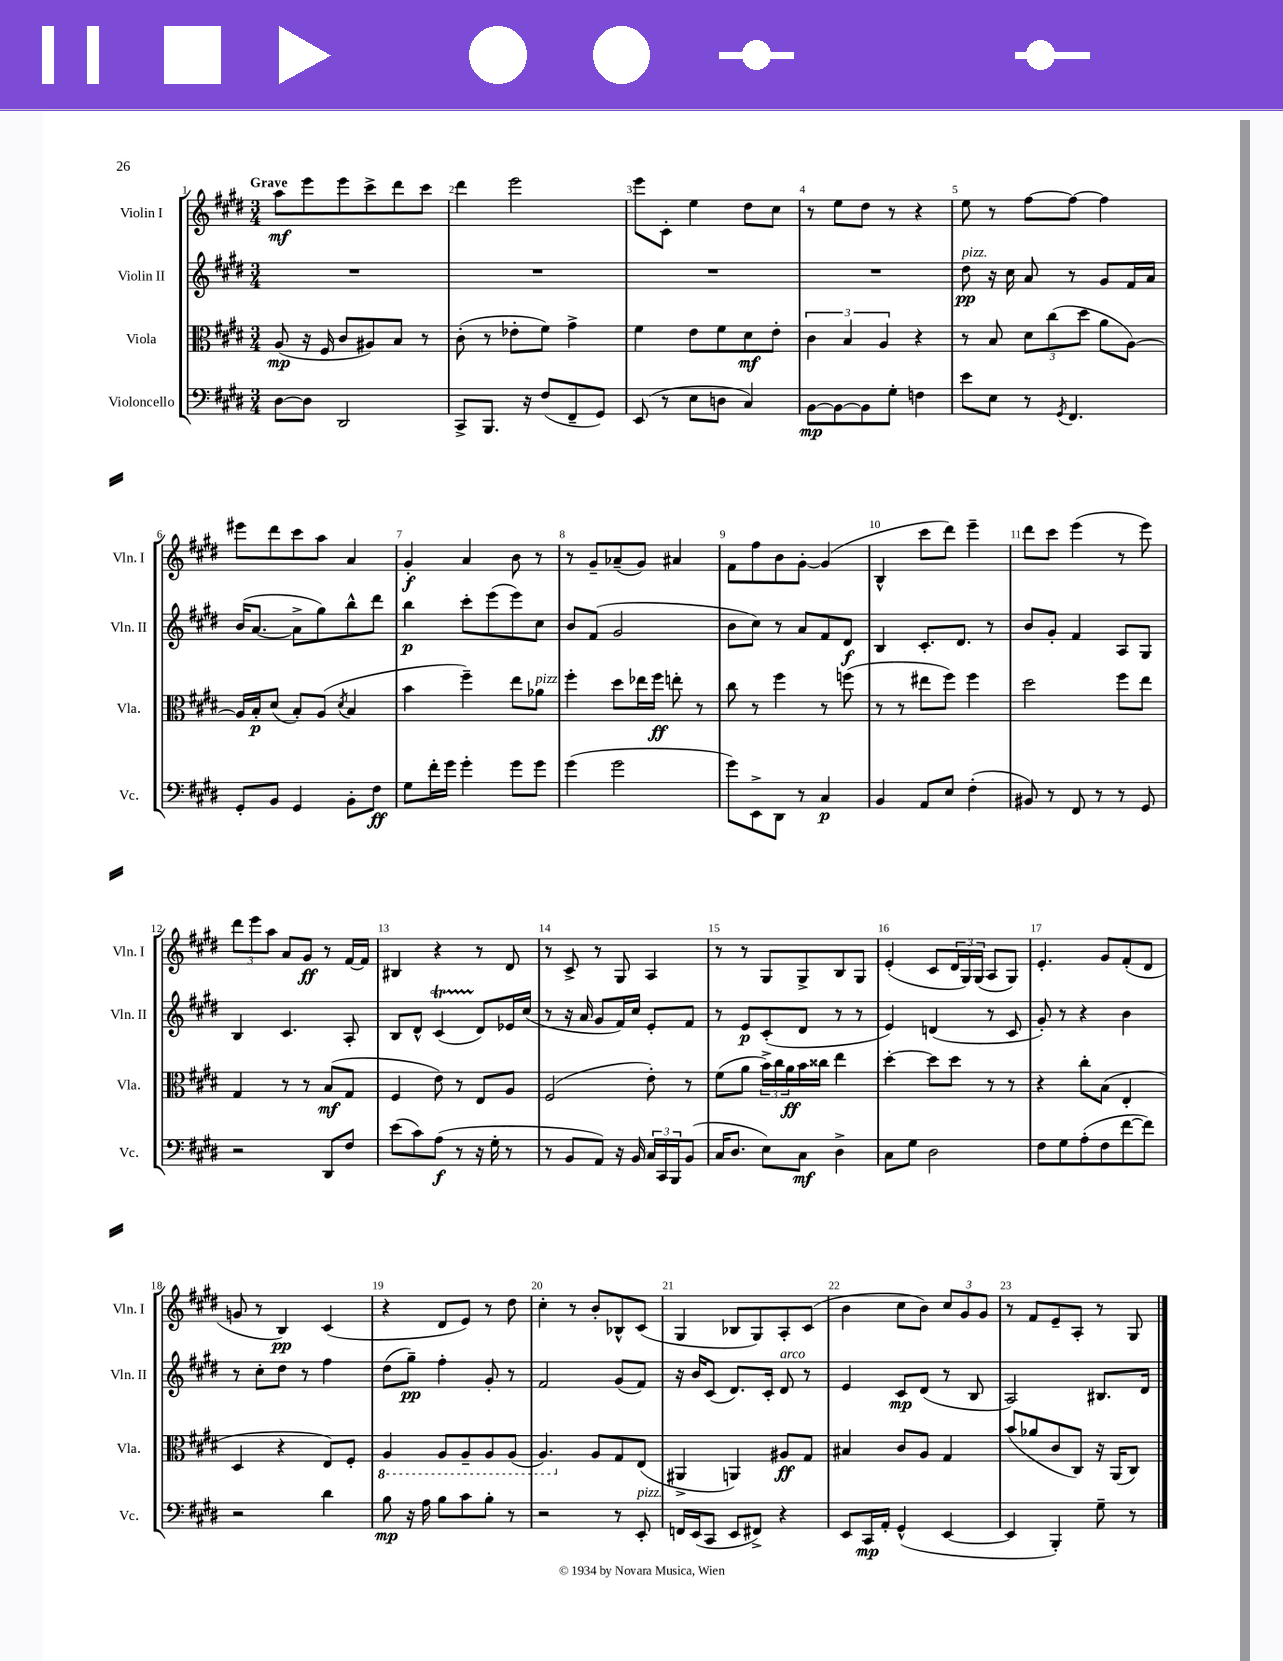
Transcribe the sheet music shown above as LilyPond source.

<<
\new StaffGroup <<
\new Staff = "s0" \with { instrumentName = "Violin I" shortInstrumentName = "Vln. I" } {
    \clef treble \key e \major \numericTimeSignature \time 3/4 \tempo "Grave"
    a''8\mf e'''8 e'''8 cis'''8-> dis'''8 cis'''8 |
    dis'''4 e'''2 |
    e'''8 cis'8-. e''4 dis''8 cis''8 |
    r8 e''8 dis''8 r8 r4 |
    e''8 r8 fis''8~ fis''8~ fis''4 |
    eis'''8 dis'''8 cis'''8 a''8 a'4 |
    gis'4-.\f a'4 b'8 r8 |
    r8 gis'8-- aes'8--( gis'8) ais'4 |
    fis'8 fis''8 b'8 gis'8~-. gis'4( |
    b4-^ cis'''8 dis'''8) e'''4-- |
    dis'''8 cis'''8 e'''4( r8 e'''8) |
    \tuplet 3/2 { dis'''8 e'''8 a''8 } a'8 gis'8\ff r8 fis'16~ fis'16 |
    bis4 r4 r8 dis'8 |
    r8 cis'8-> r8 gis8 a4 |
    r8 r8 gis8 gis8-> b8 gis8 |
    e'4-.( cis'8 \tuplet 3/2 { dis'16 gis16) gis16( } a8 gis8) |
    e'4.-. gis'8 fis'8-.( dis'8 |
    g'8 r8 b4\pp) cis'4( |
    r4 dis'8 e'8) r8 dis''8 |
    cis''4-. r8 b'8-. bes8-^ cis'8( |
    gis4 bes8 gis8) a8-. cis'8( |
    b'4 cis''8 b'8) \tuplet 3/2 { cis''8 gis'8 gis'8 } |
    r8 fis'8 e'8-- a8-. r8 gis8 \bar "|." |
}
\new Staff = "s1" \with { instrumentName = "Violin II" shortInstrumentName = "Vln. II" } {
    \clef treble \key e \major \numericTimeSignature \time 3/4
    R2. |
    R2. |
    R2. |
    R2. |
    dis''8\pp^\markup { \italic "pizz." } r16 cis''16 a'8 r8 gis'8 fis'16 a'16 |
    b'16( a'8.~ a'8-> gis''8) b''8-^ dis'''8 |
    b''4\p cis'''8-. e'''8( e'''8) cis''8 |
    b'8 fis'8( gis'2 |
    b'8 cis''8) r8 a'8 fis'8 dis'8\f |
    b4 cis'8.-. dis'8. r8 |
    b'8 gis'8-. fis'4 a8 gis8 |
    b4 cis'4. a8-. |
    b8 dis'8-^ cis'4\startTrillSpan( dis'8\stopTrillSpan) ees'16 cis''16( |
    r8 r16 a'16 gis'8 fis'16) cis''16 e'8-. fis'8 |
    r8 e'8\p cis'8-.( dis'8 r8 r8 |
    e'4) d'4( r8 cis'8 |
    gis'8-.) r8 r4 b'4 |
    r8 cis''8-. dis''8 r8 fis''4 |
    dis''8( gis''8--\pp) fis''4-. gis'8-. r8 |
    fis'2 gis'8( fis'8) |
    r16 b'16 cis'8( dis'8.) cis'16-. dis'8^\markup { \italic "arco" } r8 |
    e'4 cis'8\mp dis'8( r8 b8 |
    a2) bis8. dis'16 \bar "|." |
}
\new Staff = "s2" \with { instrumentName = "Viola" shortInstrumentName = "Vla." } {
    \clef alto \key e \major \numericTimeSignature \time 3/4
    a8\mp( r16 fis16 cis'8 ais8) b8 r8 |
    cis'8-.( r8 ees'8-. fis'8) gis'4-> |
    fis'4 e'8 fis'8 dis'8\mf e'8-. |
    \tuplet 3/2 { cis'4 b4 a4 } r4 |
    r8 b8 \tuplet 3/2 { dis'8 cis''8( dis''8 } a'8 a8~) |
    a16 b16-.\p dis'8( b8-.) a8( \acciaccatura { dis'8 } b4 |
    b'4 fis''4--) e''8 aes'8^\markup { \italic "pizz." } |
    fis''4-. dis''8 ees''16 fis''16\ff e''8-. r8 |
    cis''8 r8 fis''4 r8 f''8( |
    r8 r8 eis''8 fis''8) fis''4 |
    dis''2 fis''8 e''8 |
    gis4 r8 r8 b8\mf( gis8 |
    fis4 e'8) r8 e8 a8 |
    fis2( e'8-.) r8 |
    fis'8( a'8 \tuplet 3/2 { b'16->) cis''16 a'16\ff } b'16 cisis''16 e''4 |
    dis''4~-. dis''8 dis''8 r8 r8 |
    r4 cis''8-. b8( e4-. |
    dis4 r4 e8) fis8-. |
    \ottava #-1 a,4 a,8 a,8-- a,8 a,8( |
    a,4.) \ottava #0 a8 gis8 e8( |
    ais,4-> a,4) ais8\ff gis8 |
    bis4 cis'8 a8 gis4 |
    b'8( aes'8 cis'8 cis8) r16 a,16( cis8) \bar "|." |
}
\new Staff = "s3" \with { instrumentName = "Violoncello" shortInstrumentName = "Vc." } {
    \clef bass \key e \major \numericTimeSignature \time 3/4
    dis8~ dis8 dis,2 |
    cis,8-> b,,8. r16 fis8( fis,8-- gis,8) |
    e,8( r8 e8 d8 cis4) |
    b,8~\mp b,8~ b,8 gis8-. f4 |
    e'8 e8 r8 \acciaccatura { gis,8 } fis,4. |
    gis,8-. b,8 gis,4 b,8-. fis8\ff |
    gis8 fis'16-. gis'16 gis'4-. gis'8 gis'8 |
    gis'4( gis'2 |
    gis'8) e,8-> dis,8 r8 cis4\p |
    b,4 a,8 e8 fis4-.( |
    bis,8) r8 fis,8 r8 r8 gis,8 |
    r2 dis,8 fis8 |
    e'8( cis'8) a8\f( r8 r16 gis16-. r8 |
    r8 b,8 a,8) r16 b,16 \tuplet 3/2 { cis16 cis,16 b,,16 } b,8( |
    cis16 dis8. e8) cis8\mf dis4-> |
    cis8 gis8 dis2 |
    fis8 gis8 a8-.( fis8 fis'8~ fis'8) |
    r2 dis'4 |
    b8\mp r16 a16 b8 cis'8 b8-. r8 |
    r2 r8 e,8-.^\markup { \italic "pizz." } |
    f,16 e,16( cis,8 e,8 fis,8->) r4 |
    e,8 cis,16\mp a,16-. gis,4-^( e,4~ |
    e,4 b,,4-.) gis8-- r8 \bar "|." |
}
>>
>>
\layout { \context { \Score \override BarNumber.break-visibility = ##(#f #t #t) barNumberVisibility = #all-bar-numbers-visible } }
